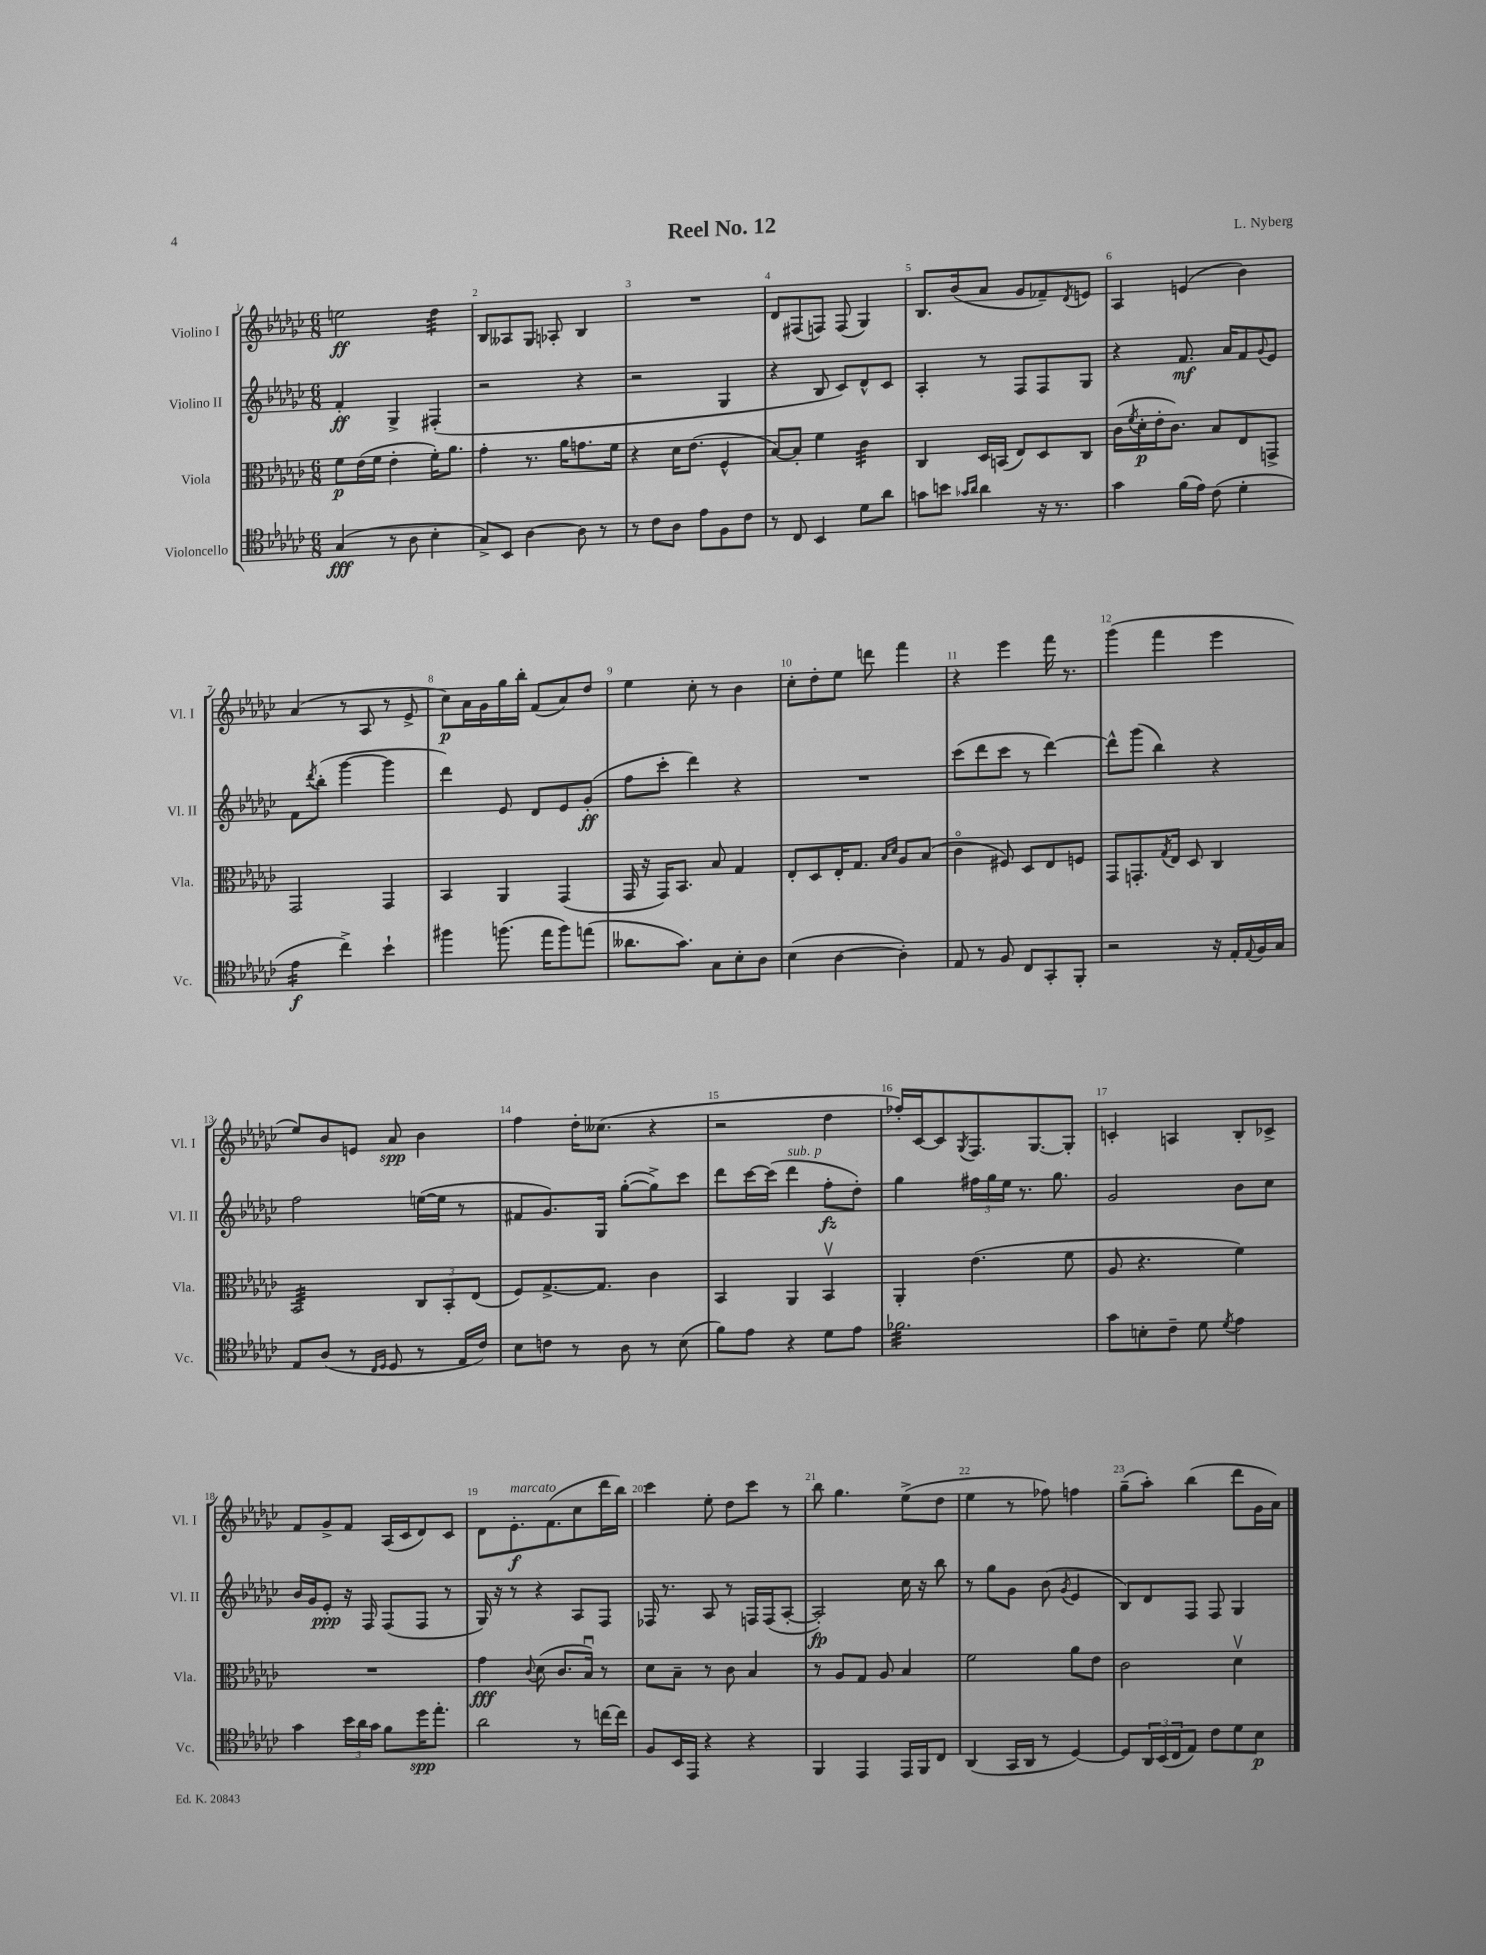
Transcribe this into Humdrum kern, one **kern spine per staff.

**kern	**kern	**kern	**kern
*staff4	*staff3	*staff2	*staff1
*clefC4	*clefC3	*clefG2	*clefG2
*k[b-e-a-d-g-c-]	*k[b-e-a-d-g-c-]	*k[b-e-a-d-g-c-]	*k[b-e-a-d-g-c-]
*M6/8	*M6/8	*M6/8	*M6/8
(4G-	8f	4f'	2ee
.	(16e-	.	.
.	16f	.	.
8r	4e-'	4G-^	.
8A-	.	.	.
4B-'	16f')	(4F#'	4dd-
.	8.a-	.	.
=	=	=	=
8G-^)	4g-'	2r	8B-
8BB-	.	.	8A--
[4A-	8.r	.	8G-
.	.	.	8A-'
.	16a-	.	.
8A-]	8.g	4r	4B-
8r	.	.	.
.	16f	.	.
=	=	=	=
8r	4r	2r	2.r
8c-	.	.	.
8A-	16d-	.	.
.	(8.e-	.	.
8e-	.	.	.
8F	4F^^	4G-	.
8c-	.	.	.
=	=	=	=
8r	[8B-)	4r	8d-
8C-	8B-']	.	(8F#
4BB-	4f	8B-	8F)
.	.	8c-)	(8F
8d-	4c-	8d-^^	4G-)
8a-	.	8c-	.
=	=	=	=
8g	4C-	4A-'	8.B-
8b	.	.	.
.	.	.	(16b-
16qqg-	.	.	.
16qqa-	.	.	.
4a-	16D-	8r	8a-
.	(16BB	.	.
.	8E-)	8F	8g-
16r	8D-	8F	8f-~)
8.r	.	.	.
.	.	.	8qd-
.	8C-	8G-	8e
=	=	=	=
4g-	(16c-	4r	4A-
.	8qf	.	.
.	16d-'	.	.
.	16e-'	.	.
.	8.c-)	.	.
(16f	.	8.f	(4e
16e-)	.	.	.
(8c-	8B-	.	.
.	.	16a-	.
4d-'	8E-	8f	4b-)
.	.	8qqg-	.
.	8GG^	8e-	.
=	=	=	=
4e-	2GG-	8f	(4a-
.	.	8qddd-	.
.	.	(8bb-'	.
4cc-^)	.	[4ggg-	8r
.	.	.	8A-
4b-`	4GG-	4ggg-]	8r
.	.	.	8e-^
=	=	=	=
4ff#	4BB-	4ddd-)	8cc-)
.	.	.	16a-
.	.	.	16g-
(8.ff	4AA-	8e-	16gg-
.	.	.	16bb-'
.	.	8d-	(8f
16ee-	.	.	.
8ff)	(4GG-	8e-	8a-)
(8ee	.	(8g-'	8dd-
=	=	=	=
8.a--	16GG-	8ff	4ee-
.	16r	.	.
.	16GG-)	8ccc-'	.
8.g-)	8.BB-	.	.
.	.	4ddd-)	8cc-'
8G-	8B-	.	8r
8B-'	4G-	4r	4b-
8A-	.	.	.
=	=	=	=
(4B-	8E-'	2.r	8cc-'
.	8D-	.	8dd-'
[4A-	16E-'	.	8ee-
.	8.G-	.	.
.	.	.	8ddd
.	16qqB-	.	.
.	16qqd-	.	.
4A-'])	8A-	.	4fff
.	(8B-	.	.
=	=	=	=
8E-	4c-o	(8ccc-	4r
8r	.	8ddd-	.
8F	8F#)	8ccc-	4eee-
8C-	8D-	8r	.
8GG-'	8E-	[4ddd-)	16fff
.	.	.	8.r
8FF'	8F	.	.
=	=	=	=
2r	8GG-	8ddd-^^]	(4ggg-
.	8.GG'	(8ggg-	.
.	.	4bb-)	4fff
.	8qG-	.	.
.	16E-	.	.
.	8D-	.	.
16r	4C-	4r	4eee-
16E-'	.	.	.
8qqE-	.	.	.
16F	.	.	.
16G-	.	.	.
=	=	=	=
8E-	2BB-	2ff	8ee-)
(8A-	.	.	8b-
8r	.	.	8e
16qqC-	.	.	.
16qqD-	.	.	.
8D-	.	.	8a-
8r	12C-	([16ee	4b-
.	.	16ee]	.
.	12BB-'	.	.
16E-	.	8r	.
.	(12E-	.	.
16c-)	.	.	.
=	=	=	=
8B-	8F)	8f#	4ff
8c	[8.G-^	8.g-)	.
8r	.	.	16dd-'
.	8.G-]	16G-	(8.cc--
8A-	.	([8gg-'	.
8r	4c-	8gg-^])	4r
(8B-	.	8ccc-	.
=	=	=	=
8f)	4BB-	8ddd-	2r
8e-	.	[16ccc-	.
.	.	(16ccc-]	.
4r	4AA-	4ddd-	.
8d-	4BB-v	8ff'	4dd-
8e-	.	8dd-')	.
=	=	=	=
2.f-	4AA-'	4gg-	16ff-')
.	.	.	[16c-
.	.	.	8c-]
.	.	.	8qG-
.	(4.e-	24ff#	8.F
.	.	24gg-	.
.	.	24ee-	.
.	.	8.r	.
.	.	.	[8.G-
.	.	8.gg-	.
.	8f	.	8G-']
=	=	=	=
8g-	8A-	2g-	4c'
8B'	4.r	.	.
8c-~	.	.	4A
8d-	.	.	.
8qd-	.	.	.
4e-	4f)	8b-	8B-'
.	.	8cc-	8c-^
=	=	=	=
4g-	2.r	16b-	8f
.	.	16g-	.
.	.	8e-'	8g-^
24b-	.	16r	8f
24a-	.	.	.
.	.	16F	.
24g-	.	.	.
8f	.	(8F	(16A-
.	.	.	16c-
16dd-	.	8F	8d-)
8.ee-'	.	.	.
.	.	8r	8c-
=	=	=	=
2a-	4g-	16G-)	8d-
.	.	16r	.
.	.	8r	8.e-'
.	8qqc-	.	.
.	(8d-	4r	.
.	.	.	(8.f
.	8.c-	.	.
8r	.	8A-	8cc-
.	16B-u)	.	.
[16cc	8r	8F	16ddd-
16cc]	.	.	16bb-)
=	=	=	=
8F	8d-	16F-	4ccc-
.	.	8.r	.
16BB-	8B-~	.	.
16EE-	.	.	.
4r	8r	8A-	8ee-'
.	8c-	8r	8dd-
4r	4B-	16F	8ccc-
.	.	(16F	.
.	.	[8A-'	8r
=	=	=	=
4FF	8r	2A-'])	8bb-
.	8A-	.	4.gg-
4EE-	8G-	.	.
.	8A-	.	.
16EE-	4B-	16cc-	(8ee-^
16FF	.	16r	.
8C-	.	8bb-	8dd-
=	=	=	=
(4AA-	2f	8r	4ee-
.	.	8gg-	.
16GG-	.	8g-	8r
16AA-	.	.	.
8r	.	(8b-	8ff-)
.	.	8qg-	.
[4D-)	8a-	4e-	4ff
.	8e-	.	.
=	=	=	=
8D-]	2c-	8B-)	(8gg-~
24AA-	.	8d-	8aa-')
(24BB-	.	.	.
24C-	.	.	.
8E-)	.	8F	(4bb-
8c-	.	8F	.
8d-	4d-v	4G-	8ddd-
8B-	.	.	16g-
.	.	.	16a-)
==	==	==	==
*-	*-	*-	*-
